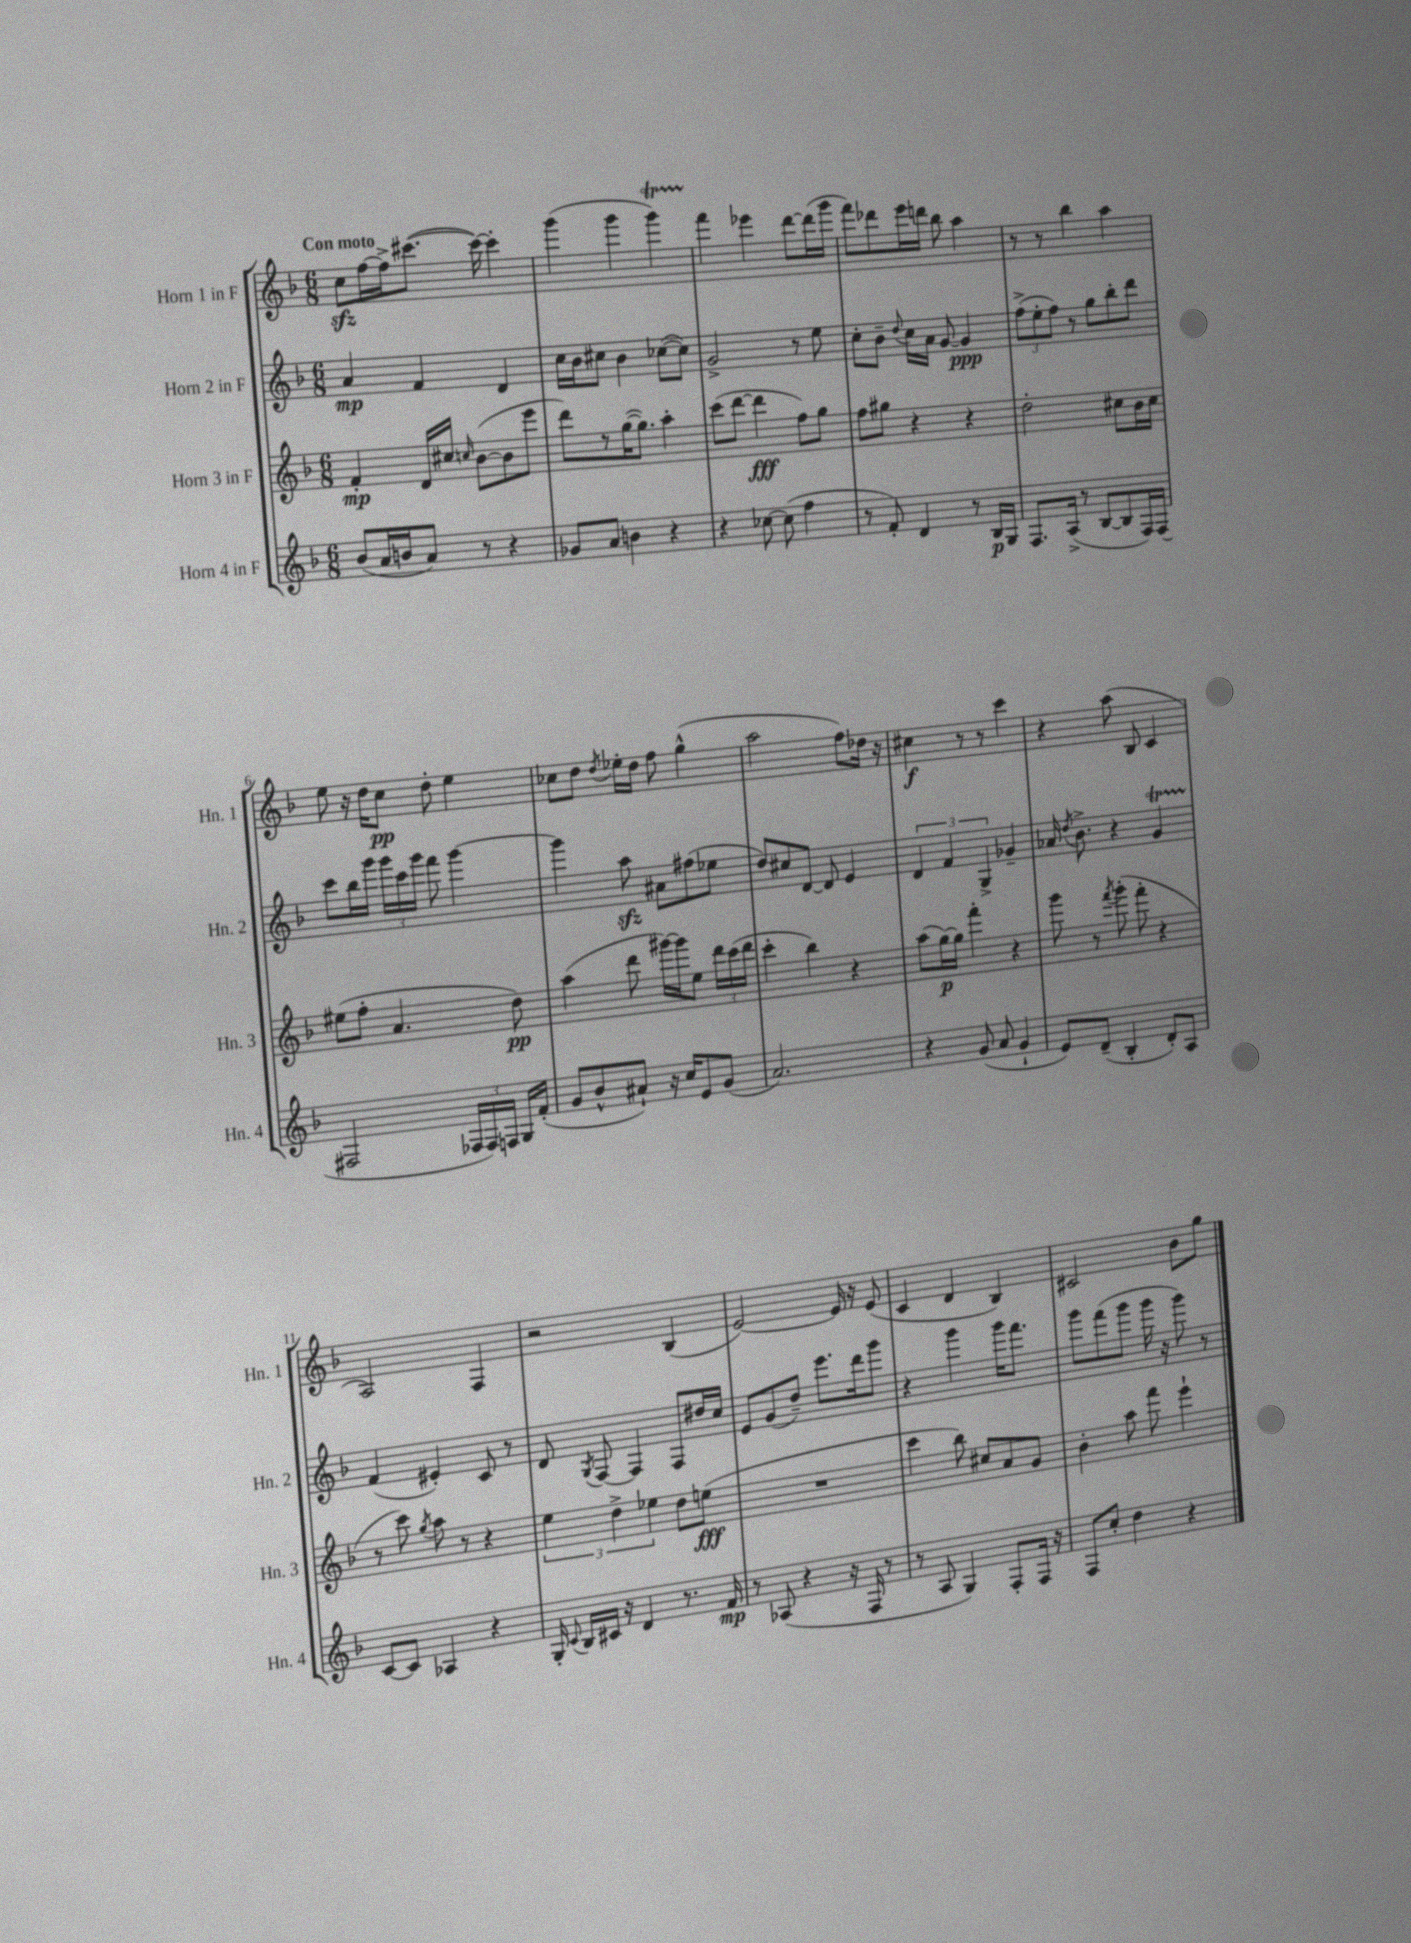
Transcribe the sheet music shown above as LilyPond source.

<<
\new StaffGroup <<
\new Staff = "s0" \with { instrumentName = "Horn 1 in F" shortInstrumentName = "Hn. 1" } {
    \clef treble \key f \major \numericTimeSignature \time 6/8 \tempo "Con moto"
    \autoBeamOff c''8[\sfz f''16~ f''16-> cis'''8.]~( cis'''16~) cis'''4-. |
    g'''4( g'''4 g'''4\startTrillSpan) |
    f'''4\stopTrillSpan ees'''4 d'''8[~ d'''16( g'''16] |
    f'''8[) des'''8 e'''16 d'''16] bes''8 a''4 |
    r8 r8 bes''4 a''4 |
    e''8 r16 d''16[ c''8]\pp d''8-. e''4 |
    ces''8[ d''8] \acciaccatura { d''8 } ees''16[-. d''16] f''8 g''4-^( |
    a''2 f''8[) des''16] r16 |
    cis''4\f r8 r8 c'''4 |
    r4 a''8( bes8 c'4 |
    a2) f4 |
    r2 bes4( |
    e'2~) e'16 r16 e'8( |
    c'4 d'4 bes4) |
    cis'2 bes'8[ g''8] \bar "|." |
}
\new Staff = "s1" \with { instrumentName = "Horn 2 in F" shortInstrumentName = "Hn. 2" } {
    \clef treble \key f \major \numericTimeSignature \time 6/8
    \autoBeamOff a'4\mp f'4 d'4 |
    c''16[ bes'16 cis''8] bes'4 ces''8[~( ces''8]) |
    g'2-> r8 e''8 |
    c''8[-. bes'8]-- \appoggiatura { d''8 } c''16[ a'16] g'8~ g'4\ppp |
    \tuplet 3/2 { f''8[->( e''8-. f''8]) } r8 g''8[ bes''8-. d'''8] |
    c'''8[ bes''16 g'''16] \tuplet 3/2 { g'''16[ c'''16 g'''16] } f'''8 g'''4~ |
    g'''4 a''8\sfz ais'8[ fis''8( ees''8] |
    d''8[) cis''8 d'8]~ d'8 e'4 |
    \tuplet 3/2 { d'4 f'4 g4-> } ges'4-- |
    aes'16 \acciaccatura { d''8 } bes'8.-> r4 g'4\startTrillSpan |
    f'4\stopTrillSpan( eis'4-.) c'8 r8 |
    d'8 \acciaccatura { g8 } f8~ f4 f8[ dis''16 c''16] |
    e'8[ g'8( d''8]--) e'''8.[ d'''16 g'''8] |
    r4 g'''4 g'''16[ f'''8.] |
    g'''8[ f'''8( g'''8] g'''16 r16 g'''8) r8 \bar "|." |
}
\new Staff = "s2" \with { instrumentName = "Horn 3 in F" shortInstrumentName = "Hn. 3" } {
    \clef treble \key f \major \numericTimeSignature \time 6/8
    \autoBeamOff f'4-.\mp d'16[ cis''16] \grace { c''16 } bes'8[~( bes'8 e'''8] |
    d'''8[) r8 g''16~( g''8.]) a''4-. |
    c'''8[( d'''8]~ d'''4\fff f''8[) g''8] |
    f''8[ gis''8] r4 r4 |
    d''2-. cis''8[ bes'16 cis''16] |
    eis''8[( f''8]-. a'4. d''8\pp) |
    a''4( d'''8 gis'''16[~) gis'''16 e''8] \tuplet 3/2 { d'''16[ c'''16( d'''16] } |
    c'''4-. bes''4) r4 |
    a''8[( g''16~\p) g''16] f'''4-. r4 |
    g'''8 r8 \acciaccatura { f'''8 } g'''8-.( f'''8-. r4 |
    r8 c'''8) \acciaccatura { g''8 } a''8 r8 r4 |
    \tuplet 3/2 { e''4 d''4-> ees''4 } d''8[ e''8]\fff( |
    R2. |
    c'''4 bes''8) cis''8[ a'8 g'8] |
    bes'4-. a''8 f'''8 e'''4-! \bar "|." |
}
\new Staff = "s3" \with { instrumentName = "Horn 4 in F" shortInstrumentName = "Hn. 4" } {
    \clef treble \key f \major \numericTimeSignature \time 6/8
    \autoBeamOff bes'8[( a'16 b'16 a'8]) r8 r4 |
    ges'8[ a'8] b'4 r4 |
    r4 ces''8~ ces''8( f''4 |
    r8 f'8-.) d'4 r8 bes16[\p g16] |
    f8.[ a16]->( r8 bes8[~ bes8 f16) f16]( |
    fis2 \tuplet 3/2 { fes16[ fes16) f16] } g16[ f'16]-.( |
    g'8[ bes'8-^ ais'8]-!) r16 c''16[ e'8 g'8]( |
    a'2.) |
    r4 g'8( a'8 g'4-! |
    e'8[) d'8]--( bes4-. d'8[-.) a8] |
    c'8[~ c'8] aes4 r4 |
    g16-. \appoggiatura { c'8 } bes16[ cis'16] r16 d'4 r8. f'16\mp |
    r8 aes8( r4 r16 f16 r8 |
    r8 a8 g4) f8[-. f16] r16 |
    f8[ c''8]-. d''4 r4 \bar "|." |
}
>>
>>
